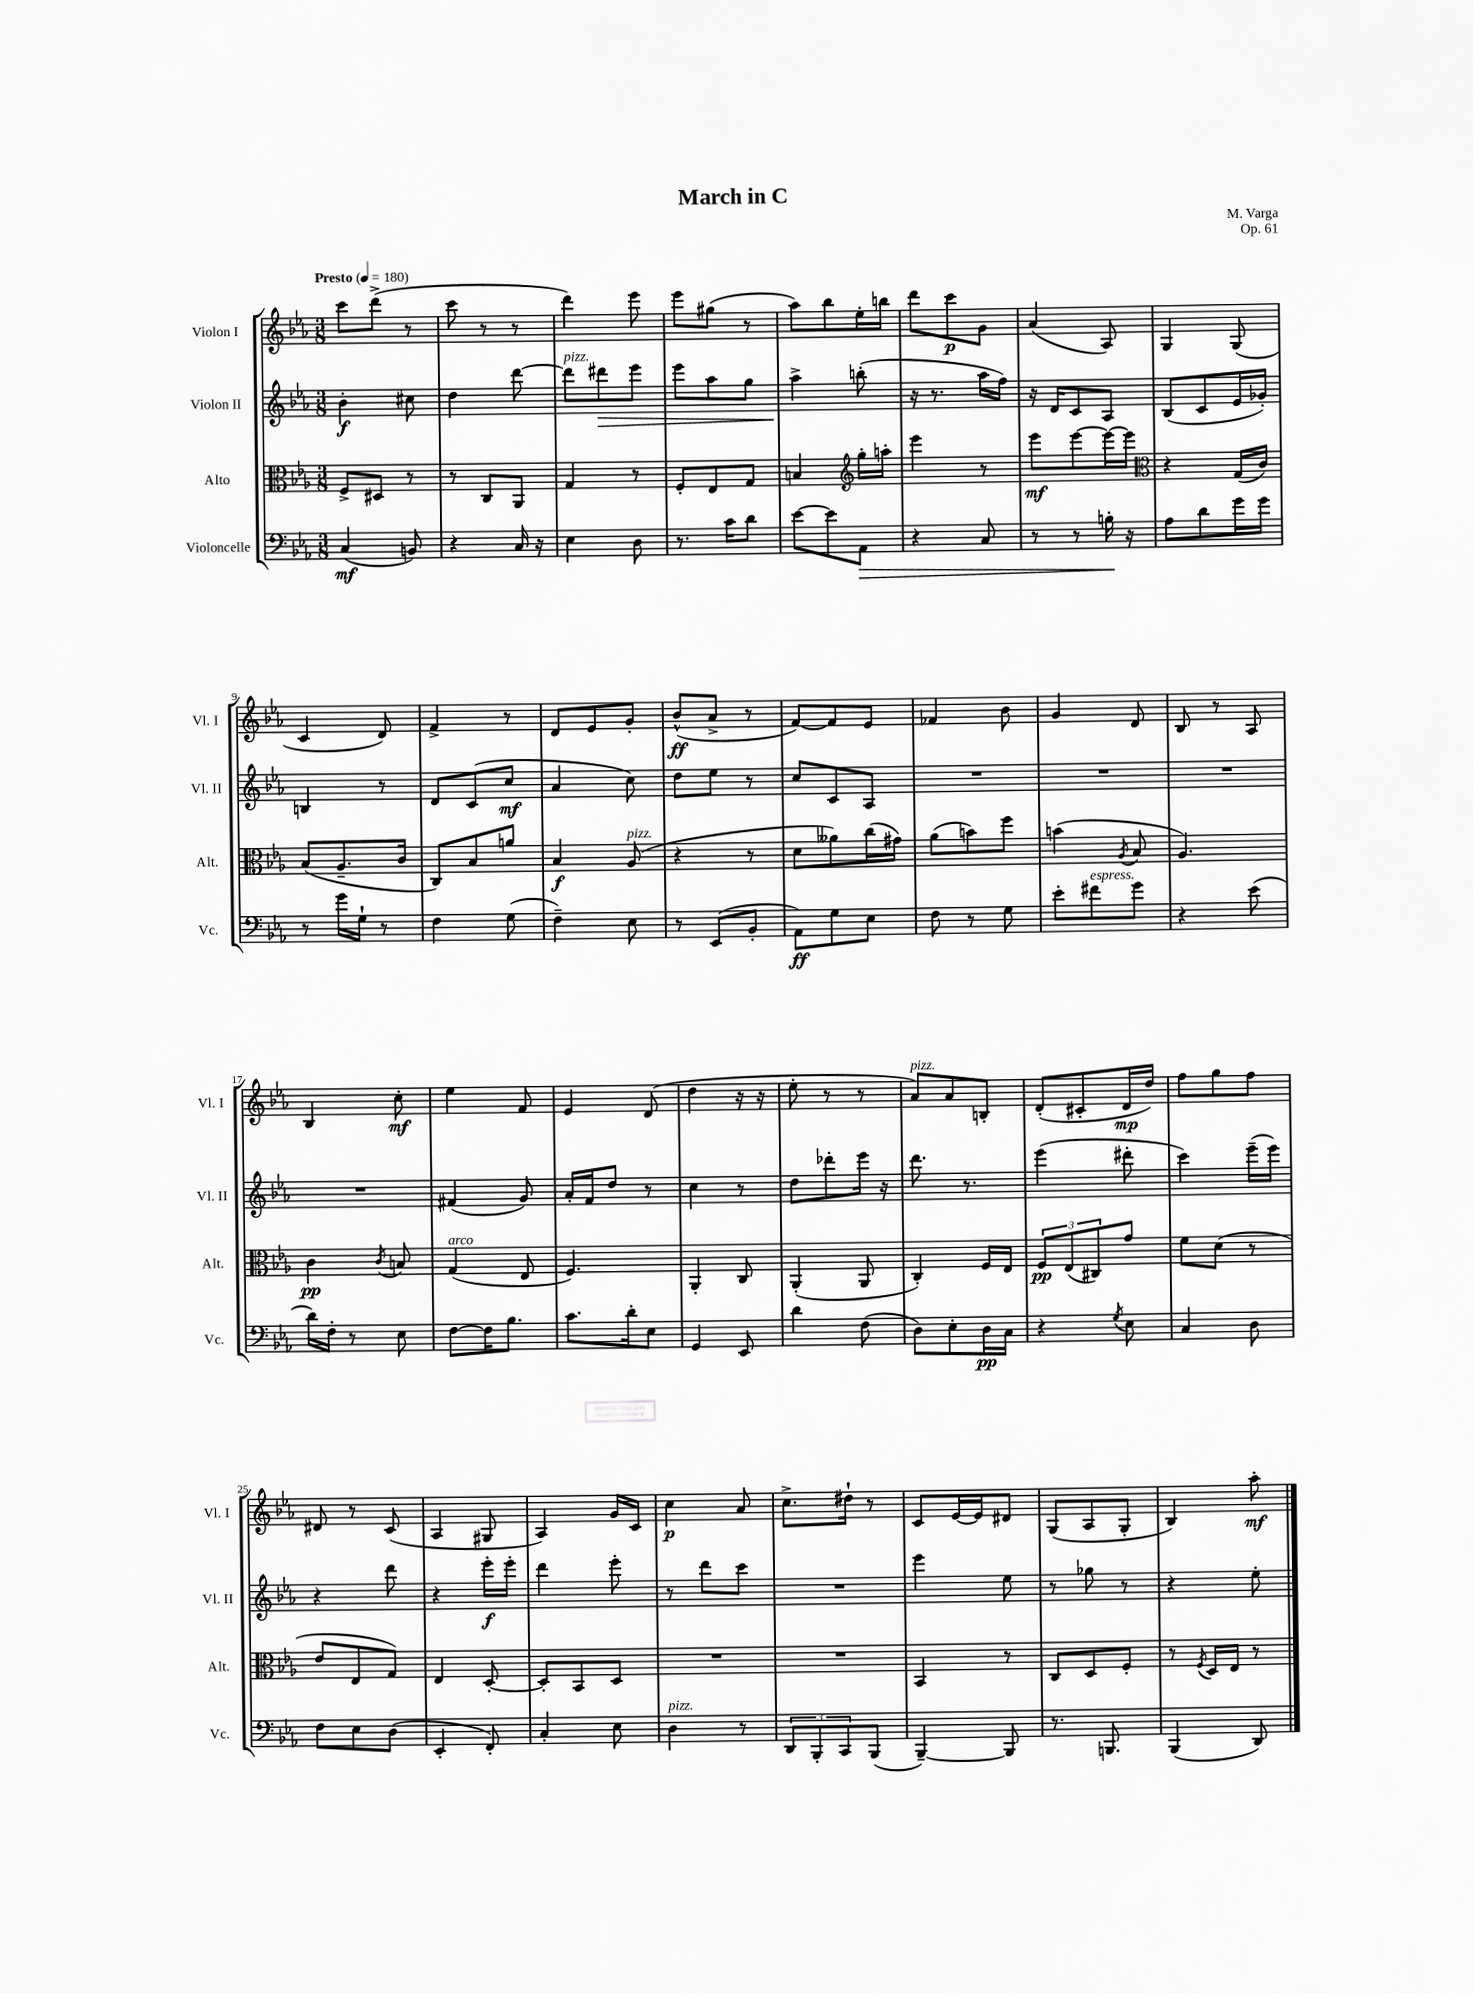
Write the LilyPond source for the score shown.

\header { title = "March in C" composer = "M. Varga" opus = "Op. 61" }
<<
\new StaffGroup <<
\new Staff = "s0" \with { instrumentName = "Violon I" shortInstrumentName = "Vl. I" } {
    \clef treble \key ees \major \numericTimeSignature \time 3/8 \tempo "Presto" 4 = 180
    c'''8 d'''8->( r8 |
    c'''8 r8 r8 |
    d'''4) ees'''8 |
    ees'''8 gis''8( r8 |
    aes''8) bes''8 ees''16-. b''16 |
    d'''8 c'''8\p g'8 |
    aes'4( aes8) |
    g4 g8( |
    c'4 d'8) |
    f'4-> r8 |
    d'8 ees'8 g'8-. |
    bes'8-^\ff( aes'8-> r8 |
    f'8~) f'8 ees'8 |
    fes'4 bes'8 |
    g'4 d'8 |
    bes8 r8 aes8 |
    bes4 c''8-.\mf |
    ees''4 f'8 |
    ees'4 d'8( |
    d''4 r16 r16 |
    ees''8-. r8 r8 |
    aes'8^\markup { \italic "pizz." }) aes'8 b8-. |
    d'8-.( cis'8-. d'16\mp d''16) |
    f''8 g''8 f''8 |
    dis'8 r8 c'8( |
    aes4 gis8 |
    aes4) g'16 c'16 |
    c''4\p aes'8 |
    c''8.-> dis''16-! r8 |
    c'8 ees'16~ ees'16 dis'8 |
    g8( aes8 g8-. |
    bes4) aes''8-.\mf \bar "|." |
}
\new Staff = "s1" \with { instrumentName = "Violon II" shortInstrumentName = "Vl. II" } {
    \clef treble \key ees \major \numericTimeSignature \time 3/8
    bes'4-.\f cis''8 |
    d''4 d'''8~ |
    d'''8^\markup { \italic "pizz." } dis'''8\> ees'''8 |
    ees'''8 aes''8 g''8 |
    aes''4->\! b''8-.( |
    r16 r8. aes''16 f''16) |
    r16 d'16 c'8 aes8 |
    bes8( c'8 ees'16 ges'16-.) |
    b4 r8 |
    d'8 c'8( c''8\mf |
    aes'4 c''8) |
    d''8 ees''8 r8 |
    c''8 c'8 aes8 |
    R4. |
    R4. |
    R4. |
    R4. |
    fis'4( g'8) |
    aes'16-. f'16 d''8 r8 |
    c''4 r8 |
    d''8 des'''8-. ees'''16 r16 |
    d'''8. r8. |
    ees'''4( dis'''8-. |
    c'''4) ees'''16--( ees'''16) |
    r4 d'''8 |
    r4 ees'''16-.\f ees'''16-. |
    d'''4 ees'''8-. |
    r8 d'''8 c'''8 |
    R4. |
    ees'''4 ees''8 |
    r8 ges''8 r8 |
    r4 ees''8-. \bar "|." |
}
\new Staff = "s2" \with { instrumentName = "Alto" shortInstrumentName = "Alt." } {
    \clef alto \key ees \major \numericTimeSignature \time 3/8
    f8-> dis8 r8 |
    r8 c8 aes,8 |
    g4 r8 |
    f8-. ees8 g8 |
    b4 \clef treble g''16-. a''16-. |
    ees'''4 r8 |
    ees'''8\mf ees'''8~ ees'''16~ ees'''16 |
    \clef alto r4 g16( c'16) |
    bes8( aes8.-- c'16 |
    c8) bes8 a'8 |
    bes4\f aes8^\markup { \italic "pizz." }( |
    r4 r8 |
    d'8 aeses'8) c''16( gis'16) |
    aes'8( b'8) f''8 |
    b'4( \acciaccatura { aes8 } bes8 |
    aes4.) |
    c'4\pp \acciaccatura { c'8 } b8 |
    g4^\markup { \italic "arco" }( ees8 |
    f4.) |
    aes,4-. c8 |
    aes,4-.( aes,8 |
    c4-.) f16 ees16 |
    \tuplet 3/2 { f8\pp ees8( cis8) } g'8 |
    f'8 d'8( r8 |
    ees'8 ees8 g8) |
    ees4 d8~-. |
    d8-. bes,8 d8 |
    R4. |
    R4. |
    bes,4 r8 |
    c8 d8 f8-. |
    r8 \acciaccatura { f8 } d16 ees16 r8 \bar "|." |
}
\new Staff = "s3" \with { instrumentName = "Violoncelle" shortInstrumentName = "Vc." } {
    \clef bass \key ees \major \numericTimeSignature \time 3/8
    c4\mf( b,8) |
    r4 c16 r16 |
    ees4 d8 |
    r8. c'16 d'8 |
    ees'8~ ees'8 aes,8\> |
    r4 c8 |
    r8 r8 b16-.\! r16 |
    aes8 d'8 g'16 g'16 |
    r8 g'16 g16-! r8 |
    f4 g8( |
    f4--) ees8 |
    r8 ees,8( bes,8-. |
    aes,8\ff) g8 ees8 |
    f8 r8 g8 |
    ees'8-. fis'8^\markup { \italic "espress." } g'8 |
    r4 ees'8( |
    d'16) f16-. r8 ees8 |
    f8~ f16 bes8. |
    c'8. d'16-. ees8 |
    g,4 ees,8 |
    d'4 f8( |
    d8) ees8-. d16\pp c16 |
    r4 \acciaccatura { g8 } ees8 |
    c4 d8 |
    f8 ees8 d8( |
    ees,4-. f,8-.) |
    c4-. ees8 |
    d4^\markup { \italic "pizz." } r8 |
    \tuplet 3/2 { d,8 bes,,8-. c,8 } bes,,8( |
    bes,,4~--) bes,,8 |
    r8. b,,8. |
    bes,,4( d,8) \bar "|." |
}
>>
>>
